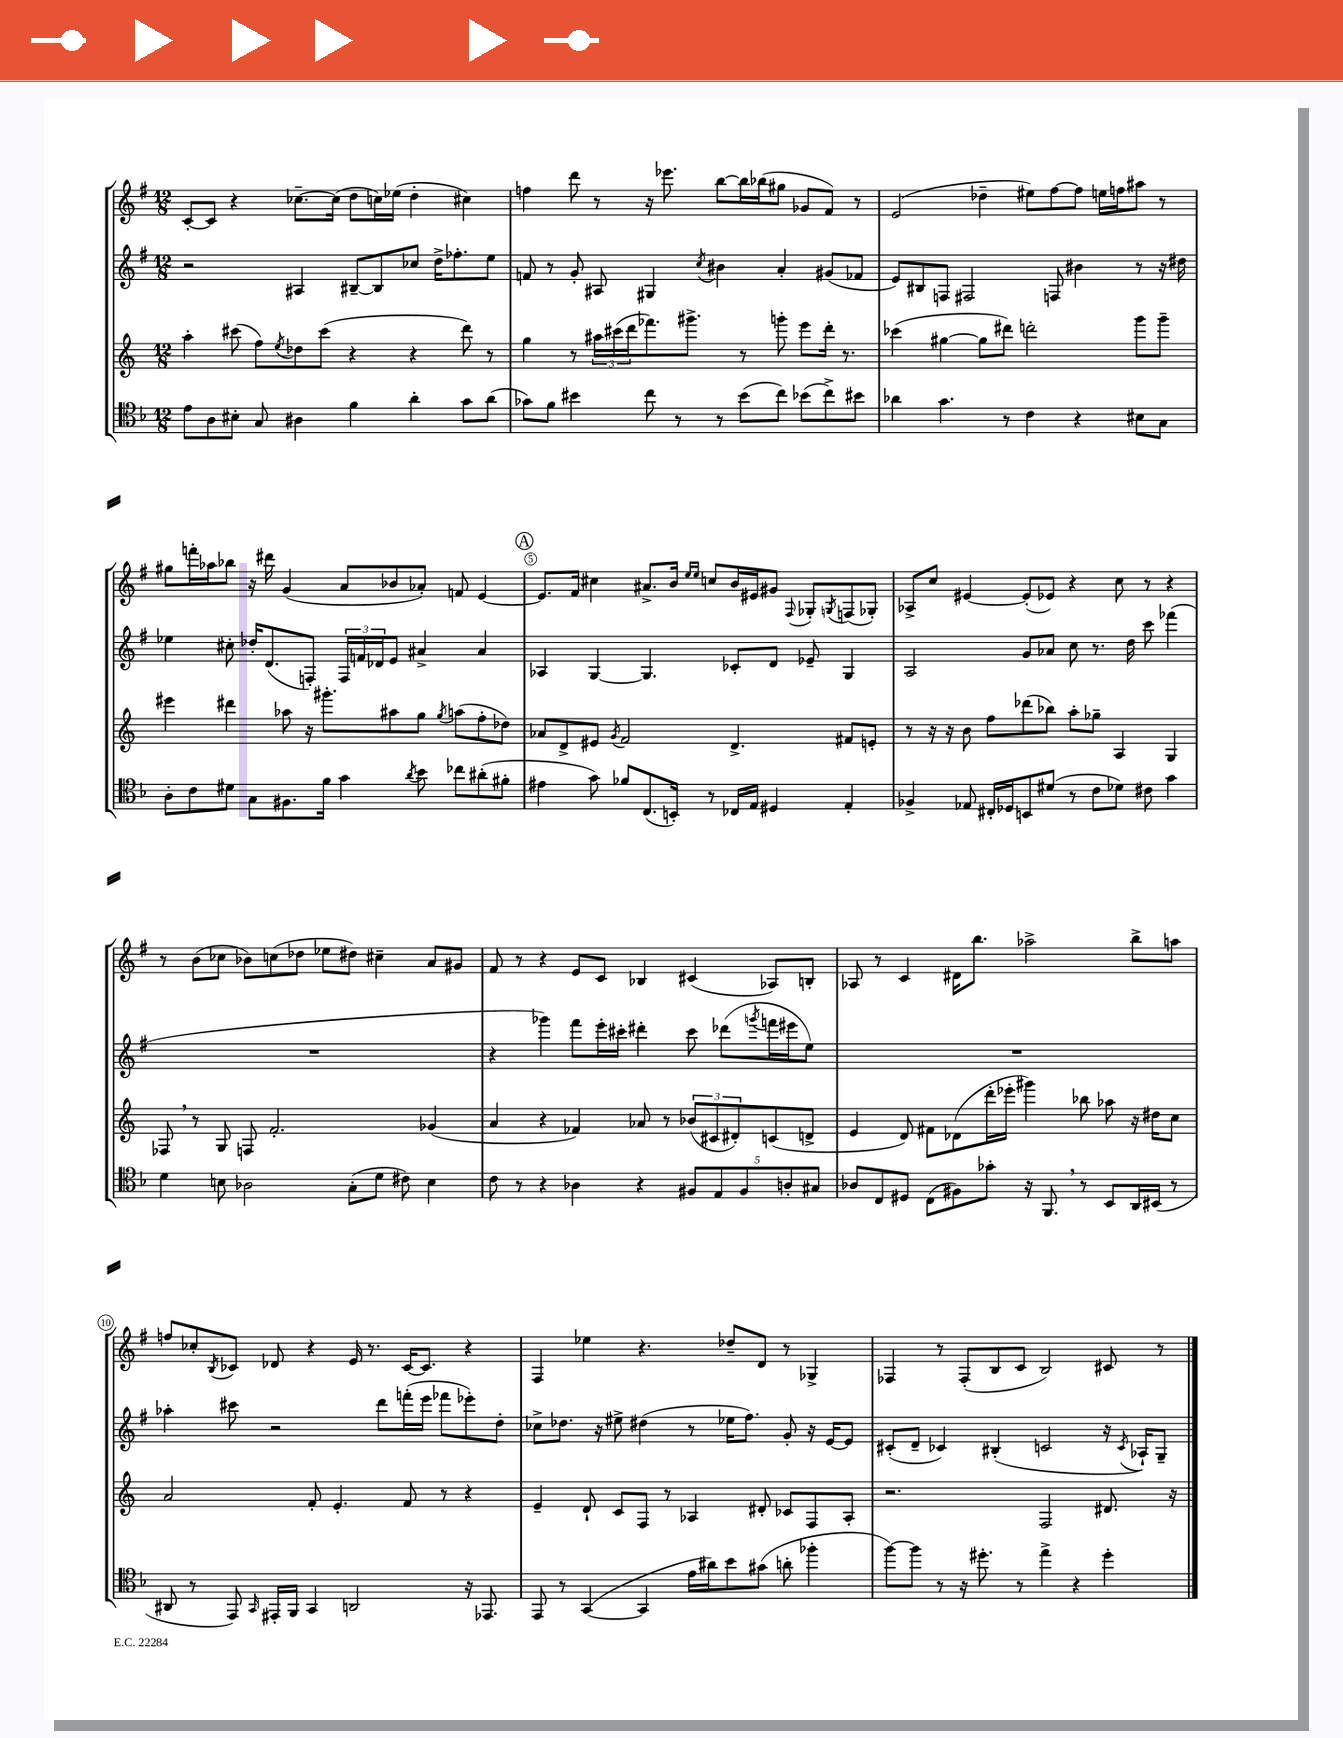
<<
\new StaffGroup <<
\new Staff = "s0" {
    \clef treble \key g \major \numericTimeSignature \time 12/8
    c'8~-. c'8 r4 ces''8.~-- ces''16( d''8 c''16) ees''16( d''4-. cis''4) |
    f''4 d'''8 r8 r16 ees'''8. b''8~ b''16 bes''16( gis''8 ges'8 fis'8) r8 |
    e'2( des''4-- eis''8) fis''8~ fis''8 e''16 f''16 ais''8 r8 |
    gis''8 f'''16-. aes''16 bes''8 r16 dis'''16 g'4( a'8 bes'8 aes'8-.) f'8 e'4~ |
    \mark \markup { \circle "A" } e'8. fis'16 cis''4 ais'8.-> b'16 \grace { e''16 e''16 } c''8 b'16 eis'16 gis'8 \appoggiatura { fis8 } ges8-. \acciaccatura { g8 } f8( ges8-.) |
    aes8-> c''8 eis'4~ eis'8-.( ees'8) r4 c''8 r8 r4 |
    r8 b'8( ces''8 bes'8) c''8( des''8 ees''8 dis''8) cis''4-- a'8 gis'8 |
    fis'8 r8 r4 e'8 c'8 bes4 cis'4( aes8) b8-. |
    aes8 r8 c'4 dis'16 b''8. aes''2-> b''8-> a''8 |
    f''8 ces''8-. \acciaccatura { b8 } ces'8 des'8 r4 e'16 r8. ces'16~ ces'8. r4 |
    fis4 ees''4 r4. des''8-- d'8 r8 ges4-> |
    fes4 r8 fes8-.( b8 c'8 b2) cis'8 r8 \bar "|." |
}
\new Staff = "s1" {
    \clef treble \key g \major \numericTimeSignature \time 12/8
    r2 ais4 bis8~-- bis8 ces''8 d''16-> fes''8.-. e''8 |
    f'8 r8 g'8-. ais8 gis4 \acciaccatura { c''8 } bis'4 a'4-. gis'8( fes'8 |
    e'8) bis8 f8 fis2 f8 bis'4 r8 r16 dis''16 |
    ees''4 cis''8-. des''16-. d'8.( f8-.) \tuplet 3/2 { f16 f'16 des'16 } e'8 ais'4-> ais'4 |
    \mark \markup { \circle "A" } aes4 g4~ g4. ces'8-. d'8 ees'8-- g4 |
    a2 g'8 aes'8 c''8 r8. d''16 c'''8 fes'''4( |
    R1. |
    r4 ges'''4) fis'''8 e'''16-. cis'''16-. dis'''4-. cis'''8 des'''8( \acciaccatura { g'''8 } f'''16 eis'''16 e''8) |
    R1. |
    aes''4-. cis'''8 r2 d'''8 f'''16-.( e'''16 fes'''8 ees'''8-.) d''8-. |
    ces''8-> des''8. r16 eis''8-> dis''4( r8 ees''16 fis''8.) g'8-. r16 e'16~ e'8 |
    cis'8-.( d'8-- ces'4) bis4-.( c'2 r16 \acciaccatura { c'8 } aes16-!) g8-- \bar "|." |
}
\new Staff = "s2" {
    \clef treble \key c \major \numericTimeSignature \time 12/8
    a''4-. cis'''8( f''8) \acciaccatura { e''8 } des''8 cis'''8( r4 r4 d'''8) r8 |
    g''4 r8 \tuplet 3/2 { ais''16 cis'''16( d'''16 } fes'''8.) gis'''8.-> r8 g'''8-. e'''8 d'''16-. r8. |
    ces'''4( gis''4~ gis''8 dis'''8) d'''2-. g'''8 g'''8-- |
    eis'''4 dis'''4 aes''8 r16 gis'''8.-. ais''8 g''8 \acciaccatura { g''8 } a''8( f''8-. des''8) |
    \mark \markup { \circle "A" } aes'8 d'8-> eis'8 \acciaccatura { g'8 } f'2 d'4.-> fis'8 e'8-. |
    r8 r16 r16 b'8 f''8 des'''8( bes''8) a''8-. ges''8-- a4 g4 |
    fes8 \breathe r8 g8 f8 f'2.-. ges'4( |
    a'4 r4 fes'4) aes'8 r8 \tuplet 3/2 { bes'8( cis'8 dis'8-.) } c'8( d'8-> |
    e'4 d'8) fis'8 des'8( d'''16-. ees'''16-. gis'''4) bes''8 aes''8 r16 dis''16 c''8 |
    a'2 f'8-. e'4.-. f'8 r8 r4 |
    e'4-- d'8-! c'8 f8 r8 aes4 dis'8-. ces'8 f8 aes8-. |
    r2. f2 dis'8. r16 \bar "|." |
}
\new Staff = "s3" {
    \clef tenor \key f \major \numericTimeSignature \time 12/8
    e'8 a8 bis8-. g8 ais4 f'4 a'4-. g'8 a'8( |
    ges'8) f'8 bis'4 c''8 r8 r8 bis'8( c''8) bes'8( c''8->) bis'8 |
    aes'4 g'4. r8 c'4 r4 bis8 g8 |
    a8-. c'8 dis'8 g8 fis8. f'16 g'4 \acciaccatura { a'8 } bes'8 ces''8 ais'8-.( fis'8-. |
    \mark \markup { \circle "A" } eis'4 g'8) fes'8 c8.( b,16-.) r8 ces16 e16 dis4 e4-. |
    fes4-> ees8 cis16-. des16 b,8 dis'8( r8 c'8 des'8) cis'8 g'4 |
    d'4 b8 aes2 g8-.( d'8 cis'8) b4 |
    c'8 r8 r4 aes4 r4 \tuplet 5/4 { fis8 e8 fis8 a8-. gis8 } |
    aes8 c8 dis8 c8( fis8) ges'8-. r16 f,8. \breathe r8 bes,8 a,16 bis,16( r8 |
    ais,8 r8 e,8) \grace { g,16 } eis,16-. f,16 g,4 a,2 r16 ees,8. |
    e,8 r8 g,4~( g,4 e'16 ais'16) bes'8 gis'8( a'8-. fes''4-. |
    f''8~) f''8 r8 r16 dis''8.-. r8 e''4-> r4 dis''4-. \bar "|." |
}
>>
>>
\layout { \context { \Score \override BarNumber.break-visibility = ##(#f #t #t) barNumberVisibility = #(every-nth-bar-number-visible 5) \override BarNumber.stencil = #(make-stencil-circler 0.1 0.3 ly:text-interface::print) } }
